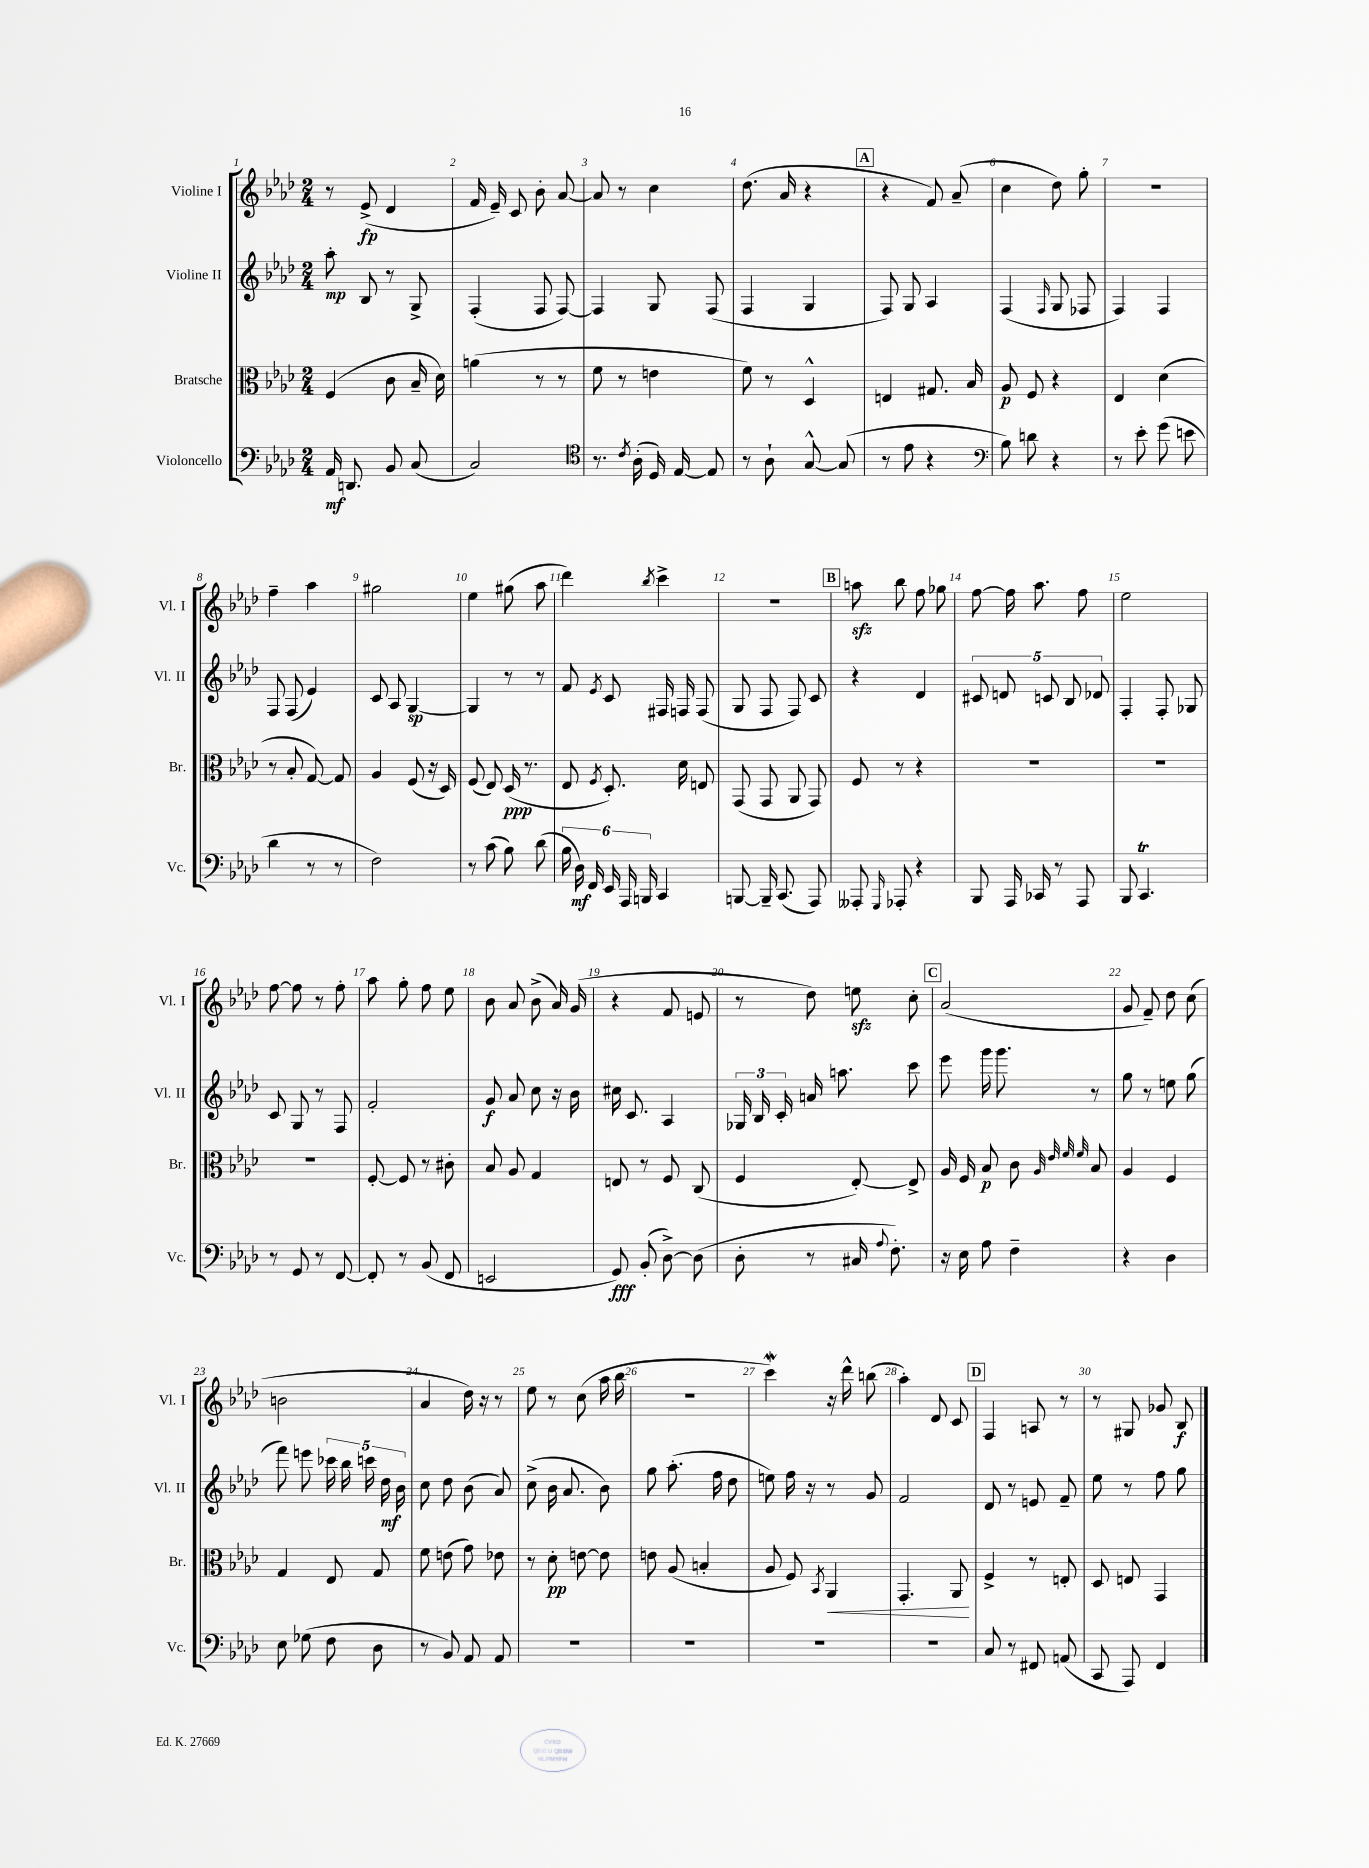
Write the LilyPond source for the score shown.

<<
\new StaffGroup <<
\new Staff = "s0" \with { instrumentName = "Violine I" shortInstrumentName = "Vl. I" } {
    \clef treble \key aes \major \numericTimeSignature \time 2/4
    \autoBeamOff r8 ees'8->\fp( des'4 |
    f'16 ees'16--) c'8 bes'8-. aes'8~ |
    aes'8 r8 c''4 |
    des''8.( aes'16 r4 |
    \mark \markup { \box "A" } r4 f'8) aes'8--( |
    c''4 des''8) g''8-. |
    R2 |
    f''4-- aes''4 |
    gis''2 |
    ees''4 gis''8( aes''8 |
    des'''4) \acciaccatura { bes''8 } c'''4-> |
    R2 |
    \mark \markup { \box "B" } a''8\sfz bes''8 f''8 ges''8 |
    f''8~ f''16 aes''8. f''8 |
    ees''2 |
    f''8~ f''8 r8 f''8-. |
    aes''8 g''8-. f''8 ees''8 |
    bes'8 aes'8 bes'8->( aes'16) g'16( |
    r4 f'8 e'8 |
    r8 des''8) e''8\sfz c''8-. |
    \mark \markup { \box "C" } aes'2( |
    g'8 f'8--) des''8 c''8( |
    b'2 |
    aes'4 des''16) r16 r8 |
    ees''8 r8 c''8( aes''16 bes''16 |
    R2 |
    c'''4\mordent) r16 des'''16-^ b''8( |
    aes''4-.) des'8 c'8 |
    \mark \markup { \box "D" } f4 a8 r8 |
    r8 gis8 ges'8 bes8\f \bar "|." |
}
\new Staff = "s1" \with { instrumentName = "Violine II" shortInstrumentName = "Vl. II" } {
    \clef treble \key aes \major \numericTimeSignature \time 2/4
    \autoBeamOff aes''8-.\mp bes8 r8 g8-> |
    f4-.( f8 f8~) |
    f4 g8 f8( |
    f4 g4 |
    \mark \markup { \box "A" } f8) g8 aes4 |
    f4( \grace { f16 } g8 fes8 |
    f4) f4 |
    f8 f8( ees'4) |
    c'8 aes8 g4~\sp |
    g4 r8 r8 |
    f'8 \acciaccatura { ees'8 } c'8 fis16 f16 f8( |
    g8 f8 f8) c'8 |
    \mark \markup { \box "B" } r4 des'4 |
    \tuplet 5/4 { cis'8 d'8 c'8 bes8 des'8 } |
    f4-. f8-. ges8 |
    c'8 g8 r8 f8 |
    f'2-. |
    g'8\f aes'8 c''8 r16 bes'16 |
    cis''16 c'8. aes4 |
    \tuplet 3/2 { ges16 bes16 c'16-. } a'16 a''8. c'''8 |
    \mark \markup { \box "C" } ees'''8 g'''16 g'''8. r8 |
    g''8 r8 e''8 g''8( |
    f'''8) e'''8 \tuplet 5/4 { ces'''16 bes''16 c'''16 des''16\mf bes'16 } |
    c''8 des''8 bes'8( aes'8) |
    c''8->( bes'16 aes'8. bes'8) |
    g''8 aes''8.-.( f''16 des''8 |
    e''8) f''16 r16 r8 g'8 |
    f'2 |
    \mark \markup { \box "D" } des'8 r8 e'8 f'8-- |
    ees''8 r8 f''8 g''8 \bar "|." |
}
\new Staff = "s2" \with { instrumentName = "Bratsche" shortInstrumentName = "Br." } {
    \clef alto \key aes \major \numericTimeSignature \time 2/4
    \autoBeamOff f4( c'8 bes16-- des'16) |
    a'4( r8 r8 |
    f'8 r8 e'4 |
    f'8) r8 des4-^ |
    \mark \markup { \box "A" } e4 gis8. bes16 |
    aes8\p f8 r4 |
    ees4 des'4( |
    r8 bes8-. g8~) g8 |
    aes4 f8( r16 des16) |
    f8( ees8) des16\ppp( r8. |
    ees8 \acciaccatura { f8 } des8.-.) des'16 e8 |
    g,8( g,8 aes,8 g,8) |
    \mark \markup { \box "B" } f8 r8 r4 |
    R2 |
    R2 |
    R2 |
    f8~-. f8 r8 cis'8-. |
    bes8 aes8 g4 |
    e8 r8 f8 c8( |
    f4 ees8~-.) ees8-> |
    \mark \markup { \box "C" } aes16 f16 bes8\p c'8 \grace { aes32 ees'32 f'32 f'32 } bes8 |
    aes4 f4 |
    g4 ees8 g8 |
    f'8 e'8( g'8) ees'8 |
    r8 des'8-.\pp e'8~ e'8 |
    e'8 aes8( b4-. |
    aes8 f8) \acciaccatura { bes,8 } aes,4\< |
    g,4.-. aes,8\! |
    \mark \markup { \box "D" } f4-> r8 e8-. |
    des8 e8 g,4 \bar "|." |
}
\new Staff = "s3" \with { instrumentName = "Violoncello" shortInstrumentName = "Vc." } {
    \clef bass \key aes \major \numericTimeSignature \time 2/4
    \autoBeamOff aes,16\mf d,8. bes,8 c8( |
    c2) |
    \clef tenor r8. \acciaccatura { c'8 } aes16-.( des16) ees16~ ees8 |
    r8 aes8-! g8~-^ g8( |
    \mark \markup { \box "A" } r8 ees'8 r4 |
    \clef bass bes8) d'8 r4 |
    r8 ees'8-. g'8( e'8 |
    des'4 r8 r8 |
    f2) |
    r8 c'8( bes8) des'8( |
    \tuplet 6/4 { bes16 des16\mf) f,16 ees,16 aes,,16 b,,16 } c,4 |
    b,,8~ b,,16-- c,8.( aes,,8) |
    \mark \markup { \box "B" } aeses,,8-. \grace { g,,16 } aes,,8-. r4 |
    bes,,8 aes,,16 ces,16 r8 aes,,8 |
    bes,,8 c,4.\trill |
    r8 g,8 r8 f,8~ |
    f,8-. r8 bes,8( f,8 |
    e,2 |
    g,8\fff) bes,8-.( des8~->) des8( |
    des8-. r8 cis16 \appoggiatura { aes8 } f8.-.) |
    \mark \markup { \box "C" } r16 ees16 aes8 f4-- |
    r4 des4 |
    ees8 ges8( f8 des8 |
    r8 bes,8) aes,8 aes,8 |
    R2 |
    R2 |
    R2 |
    R2 |
    \mark \markup { \box "D" } c8 r8 fis,8 a,8( |
    c,8 aes,,8) f,4 \bar "|." |
}
>>
>>
\layout { \context { \Score \override BarNumber.break-visibility = ##(#f #t #t) barNumberVisibility = #all-bar-numbers-visible } }
